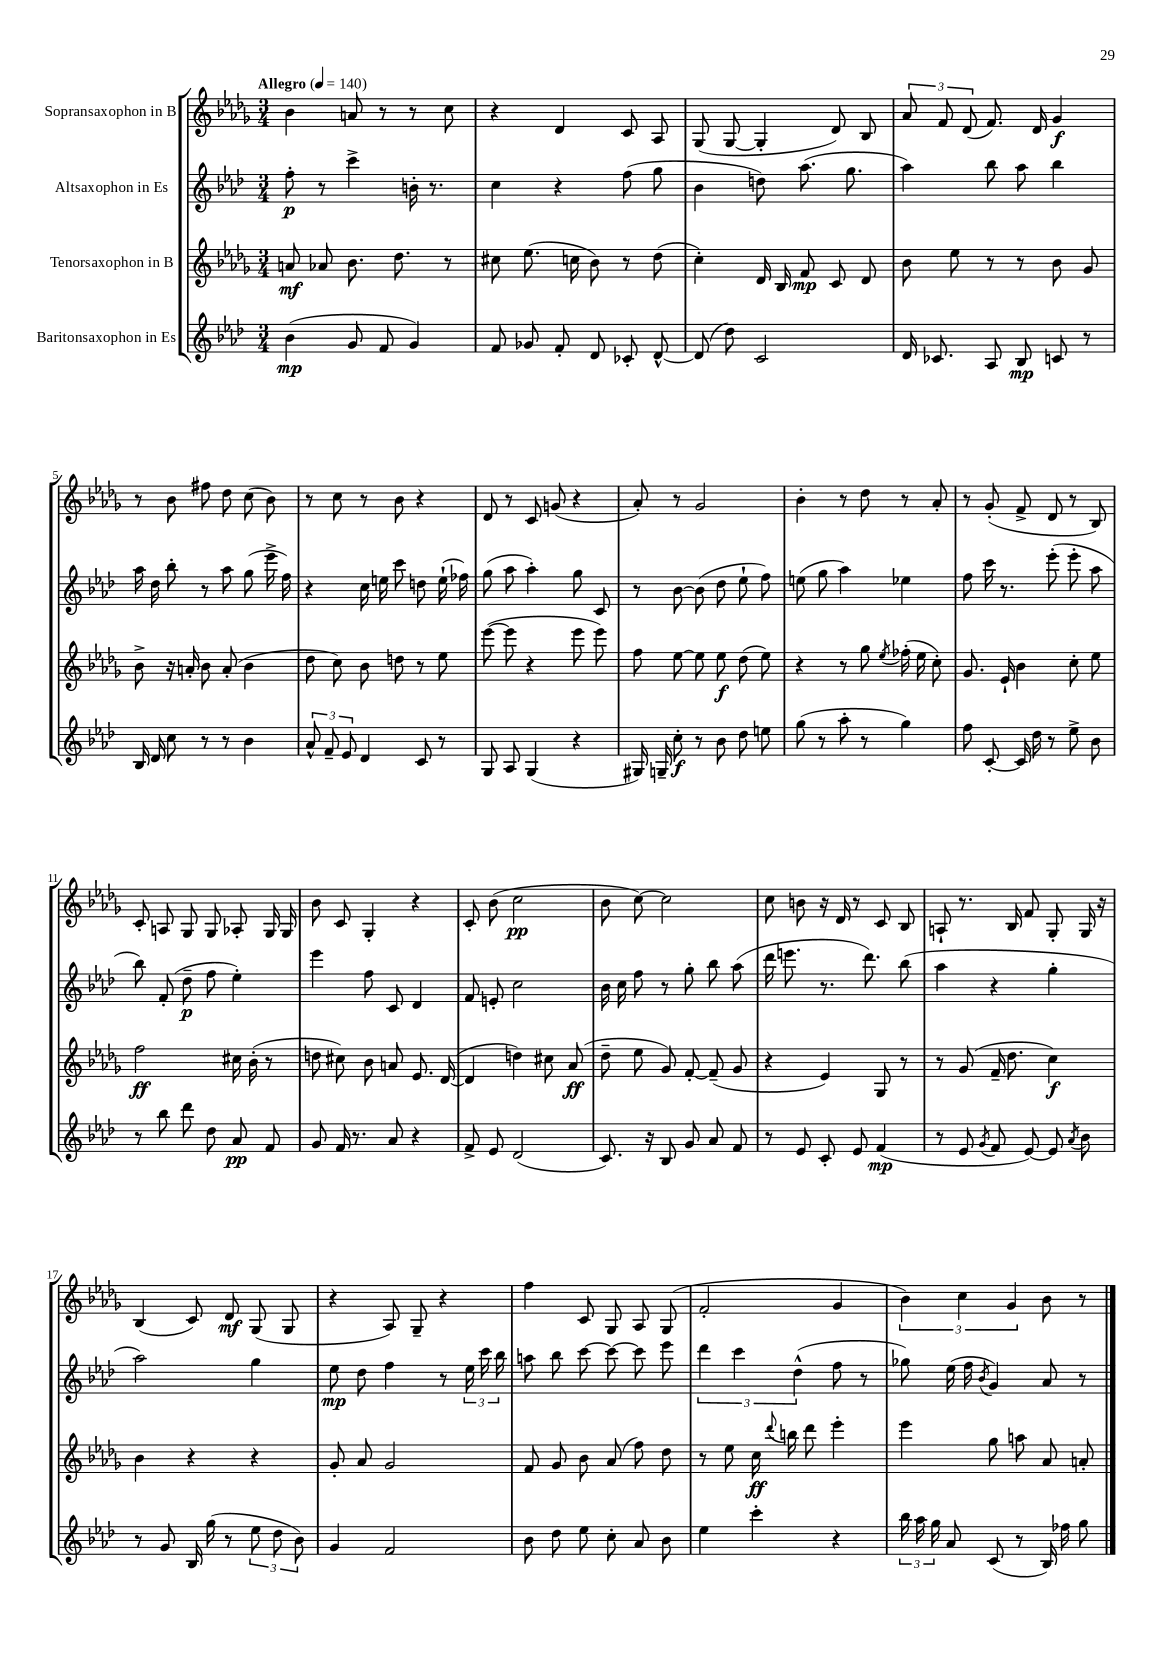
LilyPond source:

<<
\new StaffGroup <<
\new Staff = "s0" \with { instrumentName = "Sopransaxophon in B" } {
    \clef treble \key des \major \numericTimeSignature \time 3/4 \tempo "Allegro" 4 = 140
    \autoBeamOff bes'4 a'8 r8 r8 c''8 |
    r4 des'4 c'8 aes8 |
    ges8( ges8~ ges4-. des'8) bes8 |
    \tuplet 3/2 { aes'8 f'8 des'8( } f'8.) des'16 ges'4\f |
    r8 bes'8 fis''8 des''8 c''8( bes'8) |
    r8 c''8 r8 bes'8 r4 |
    des'8 r8 c'8 g'8( r4 |
    aes'8-.) r8 ges'2 |
    bes'4-. r8 des''8 r8 aes'8-. |
    r8 ges'8-.( f'8-> des'8 r8 bes8) |
    c'8-. a8 ges8 ges8 aes8-. ges16 ges16 |
    bes'8 c'8 ges4-. r4 |
    c'8-. bes'8( c''2\pp |
    bes'8 c''8~) c''2 |
    c''8 b'8 r16 des'16 r8 c'8 bes8 |
    a8-! r8. bes16 f'8 ges8-. ges16 r16 |
    bes4( c'8) des'8\mf ges8( ges8 |
    r4 aes8) ges8-- r4 |
    f''4 c'8 ges8 aes8 ges8( |
    f'2-. ges'4 |
    \tuplet 3/2 { bes'4) c''4 ges'4 } bes'8 r8 \bar "|." |
}
\new Staff = "s1" \with { instrumentName = "Altsaxophon in Es" } {
    \clef treble \key aes \major \numericTimeSignature \time 3/4
    \autoBeamOff f''8-.\p r8 c'''4-> b'16-. r8. |
    c''4 r4 f''8( g''8 |
    bes'4 d''8) aes''8.( g''8. |
    aes''4) bes''8 aes''8 bes''4 |
    aes''16 des''16 bes''8-. r8 aes''8 g''8( ees'''16-> f''16) |
    r4 c''16 e''16 c'''8 d''8 e''16-!( fes''16) |
    g''8( aes''8 aes''4-.) g''8 c'8 |
    r8 bes'8~ bes'8( des''8 ees''8-! f''8) |
    e''8( g''8 aes''4) ees''4 |
    f''8 c'''16 r8. ees'''8-.( ees'''8-. aes''8 |
    bes''8) f'8-.( des''8--\p f''8 ees''4-.) |
    ees'''4 f''8 c'8 des'4 |
    f'8 e'8-. c''2 |
    bes'16 c''16 f''8 r8 g''8-. bes''8 aes''8( |
    des'''16 e'''8. r8. des'''8.) bes''8( |
    aes''4 r4 g''4-. |
    aes''2) g''4 |
    ees''8\mp des''8 f''4 r8 \tuplet 3/2 { ees''16 c'''16 bes''16 } |
    a''8 bes''8 c'''8~ c'''8~ c'''8 ees'''8 |
    \tuplet 3/2 { des'''4 c'''4 des''4-^( } f''8 r8 |
    ges''8) ees''16( f''16 \acciaccatura { bes'8 } g'4) aes'8 r8 \bar "|." |
}
\new Staff = "s2" \with { instrumentName = "Tenorsaxophon in B" } {
    \clef treble \key des \major \numericTimeSignature \time 3/4
    \autoBeamOff a'8\mf aes'8 bes'8. des''8. r8 |
    cis''8 ees''8.( c''16 bes'8) r8 des''8( |
    c''4-.) des'16 bes16 f'8\mp c'8 des'8 |
    bes'8 ees''8 r8 r8 bes'8 ges'8 |
    bes'8-> r16 a'16-. bes'8 a'8-.( bes'4 |
    des''8 c''8) bes'8 d''8 r8 ees''8 |
    ees'''8~( ees'''8 r4 ees'''8 ees'''8) |
    f''8 ees''8~ ees''8 ees''8\f des''8( ees''8) |
    r4 r8 ges''8 \acciaccatura { ees''8 } fes''16-.( ees''16 c''8-.) |
    ges'8. ees'16-! bes'4 c''8-. ees''8 |
    f''2\ff cis''16 bes'16-.( r8 |
    d''8 cis''8) bes'8 a'8 ees'8. des'16~( |
    des'4 d''4) cis''8 aes'8\ff( |
    des''8-- ees''8 ges'8) f'8~-. f'8--( ges'8 |
    r4 ees'4) ges8 r8 |
    r8 ges'8( f'16-- des''8. c''4\f) |
    bes'4 r4 r4 |
    ges'8-. aes'8 ges'2 |
    f'8 ges'8 bes'8 aes'8( f''8) des''8 |
    r8 ees''8 c''16\ff \appoggiatura { des'''8 } b''16 des'''8 ees'''4-. |
    ees'''4 ges''8 a''8 aes'8 a'8-. \bar "|." |
}
\new Staff = "s3" \with { instrumentName = "Baritonsaxophon in Es" } {
    \clef treble \key aes \major \numericTimeSignature \time 3/4
    \autoBeamOff bes'4\mp( g'8 f'8 g'4) |
    f'8 ges'8 f'8-. des'8 ces'8-. des'8~-^ |
    des'8( des''8) c'2 |
    des'16 ces'8. aes8 bes8\mp c'8 r8 |
    bes16 des'16 c''8 r8 r8 bes'4 |
    \tuplet 3/2 { aes'8-^ f'8-- ees'8 } des'4 c'8 r8 |
    g8 aes8 g4( r4 |
    gis16) g16-- c''8-.\f r8 bes'8 des''8 e''8 |
    g''8( r8 aes''8-. r8 g''4) |
    f''8 c'8~-. c'16 des''16 r8 ees''8-> bes'8 |
    r8 bes''8 des'''8 des''8 aes'8\pp f'8 |
    g'8 f'16 r8. aes'8 r4 |
    f'8-> ees'8 des'2( |
    c'8.) r16 bes8 g'8 aes'8 f'8 |
    r8 ees'8 c'8-. ees'8 f'4\mp( |
    r8 ees'8 \acciaccatura { g'8 } f'8 ees'8~) ees'8 \acciaccatura { aes'8 } bes'8 |
    r8 g'8 bes16 g''16( r8 \tuplet 3/2 { ees''8 des''8 bes'8) } |
    g'4 f'2 |
    bes'8 des''8 ees''8 c''8-. aes'8 bes'8 |
    ees''4 c'''4-. r4 |
    \tuplet 3/2 { bes''16 aes''16 g''16 } aes'8 c'8( r8 bes16) fes''16 g''8 \bar "|." |
}
>>
>>
